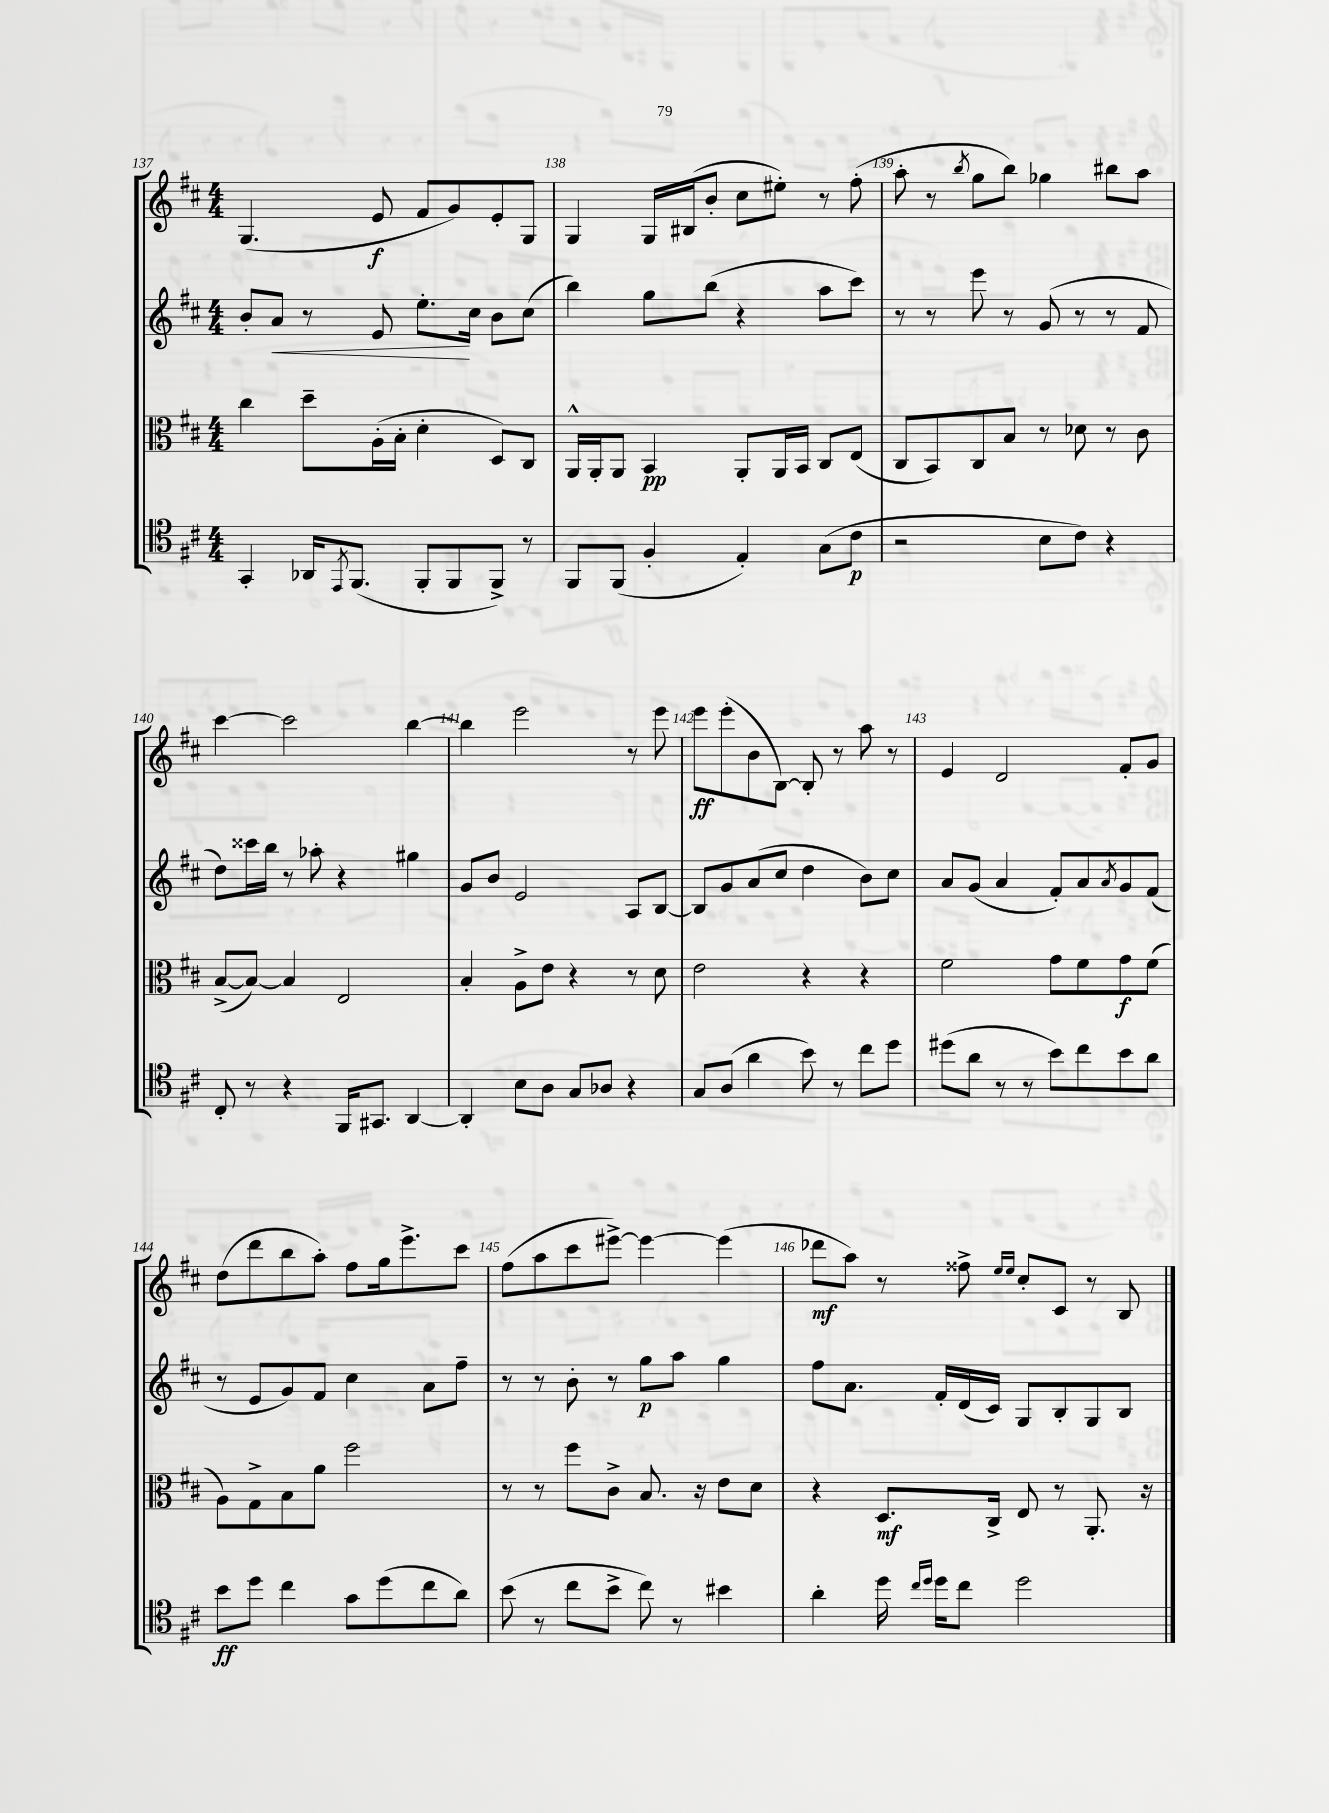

**kern	**dynam	**kern	**dynam	**kern	**dynam	**kern	**dynam
*part4	*part4	*part3	*part3	*part2	*part2	*part1	*part1
*staff4	*staff4	*staff3	*staff3	*staff2	*staff2	*staff1	*staff1
*clefC4	*	*clefC3	*	*clefG2	*	*clefG2	*
*k[f#c#]	*	*k[f#c#]	*	*k[f#c#]	*	*k[f#c#]	*
*M4/4	*	*M4/4	*	*M4/4	*	*M4/4	*
=137	=137	=137	=137	=137	=137	=137	=137
4GG'/	.	4cc#\	.	8b'/L	.	(4.G/	.
!	!	!	!	!	!LO:HP:b	!	!
.	.	.	.	8a/J	<	.	.
16AA-X/KL	.	8dd~\L	.	8r	.	.	.
8qEE/	.	.	.	.	.	.	.
(8.FF#/J	.	.	.	.	.	.	.
.	.	(16A'\L	.	8e/	.	8e/	f
.	.	16B'\JJ	.	.	.	.	.
8FF#'/L	.	4d'\	.	8.ee'\L	.	8f#/L	.
8FF#/	.	.	.	.	.	8g/)	.
.	.	.	.	16cc#\Jk	[	.	.
8FF#^/J)	.	8D/L)	.	8b\L	.	8e'/	.
8r	.	8C#/J	.	(8cc#\J	.	8G/J	.
=138	=138	=138	=138	=138	=138	=138	=138
8FF#/L	.	16AA^^/LL	.	4bb\)	.	4G/	.
.	.	16AA'/J	.	.	.	.	.
(8FF#/J	.	8AA/J	.	.	.	.	.
4F#'/	.	4BB/	pp	8gg\L	.	16G/LL	.
.	.	.	.	.	.	(16B#X/J	.
.	.	.	.	(8bb\J	.	8b'/J	.
4E'/)	.	8AA'/L	.	4r	.	8cc#\L	.
.	.	16AA/L	.	.	.	8ee#X'\J)	.
.	.	16BB/JJ	.	.	.	.	.
(8G\L	.	8C#/L	.	8aa\L	.	8r	.
8c#\J	p	(8E/J	.	8ccc#\J)	.	(8ff#'\	.
=139	=139	=139	=139	=139	=139	=139	=139
2r	.	8C#/L	.	8r	.	8aa'\	.
.	.	8BB/)	.	8r	.	8r	.
.	.	.	.	.	.	8qbb/	.
.	.	8C#/	.	8eee\	.	8gg\L	.
.	.	8B/J	.	8r	.	8bb\J)	.
8B\L	.	8r	.	(8g/	.	4gg-X\	.
8c#\J)	.	8d-X\	.	8r	.	.	.
4r	.	8r	.	8r	.	8bb#X\L	.
.	.	8c#\	.	8f#/	.	8aa\J	.
!!LO:LB:g=z
=140	=140	=140	=140	=140	=140	=140	=140
8C#'/	.	([8B^/L	.	8dd\L)	.	[4ccc#\	.
8r	.	8B/J_)	.	16ccc##X\L	.	.	.
.	.	.	.	16bb\JJ	.	.	.
4r	.	4B/]	.	8r	.	2ccc#\]	.
.	.	.	.	8aa-X'\	.	.	.
16FF#/KL	.	2E/	.	4r	.	.	.
8.GG#X/J	.	.	.	.	.	.	.
[4AA/	.	.	.	4gg#X\	.	[4bb\	.
=141	=141	=141	=141	=141	=141	=141	=141
4AA'/]	.	4B'/	.	8g/L	.	4bb\]	.
.	.	.	.	8b/J	.	.	.
8B\L	.	8A^\L	.	2e/	.	2eee\	.
8A\J	.	8e\J	.	.	.	.	.
8G/L	.	4r	.	.	.	.	.
8A-X/J	.	.	.	.	.	.	.
4r	.	8r	.	8A/L	.	8r	.
.	.	8d\	.	[8B/J	.	8eee\	.
=142	=142	=142	=142	=142	=142	=142	=142
8G/L	.	2e\	.	8B/L]	.	8eee\L	ff
(8A/J	.	.	.	8g/	.	(8eee'\	.
4a\	.	.	.	(8a/	.	8b\	.
.	.	.	.	8cc#/J	.	[8B\J)	.
8b\)	.	4r	.	4dd\	.	8B'/]	.
8r	.	.	.	.	.	8r	.
8cc#\L	.	4r	.	8b\L)	.	8aa\	.
8dd\J	.	.	.	8cc#\J	.	8r	.
=143	=143	=143	=143	=143	=143	=143	=143
(8dd#X\L	.	2f#\	.	8a/L	.	4e/	.
8a\J	.	.	.	(8g/J	.	.	.
8r	.	.	.	4a/	.	2d/	.
8r	.	.	.	.	.	.	.
8b\L)	.	8g\L	.	8f#'/L)	.	.	.
8cc#\	.	8f#\	.	8a/	.	.	.
.	.	.	.	8qa/	.	.	.
8b\	.	8g\	f	8g/	.	8f#'/L	.
8a\J	.	(8f#\J	.	(8f#/J	.	8g/J	.
!!LO:LB:g=z
=144	=144	=144	=144	=144	=144	=144	=144
8b\L	ff	8A\L)	.	8r	.	(8dd\L	.
8dd\J	.	8G^\	.	8e/L	.	8ddd\	.
4cc#\	.	8B\	.	8g/)	.	8bb\	.
.	.	8a\J	.	8f#/J	.	8aa'\J)	.
8g\L	.	2ff#\	.	4cc#\	.	8ff#\L	.
(8dd\	.	.	.	.	.	16gg\k	.
.	.	.	.	.	.	8.eee^\	.
8cc#\	.	.	.	8a\L	.	.	.
8a\J)	.	.	.	8ff#~\J	.	8ccc#\J	.
=145	=145	=145	=145	=145	=145	=145	=145
(8b\	.	8r	.	8r	.	(8ff#\L	.
8r	.	8r	.	8r	.	8aa\	.
8cc#\L	.	8ff#\L	.	8b'\	.	8ccc#\	.
8b^\J	.	8c#^\J	.	8r	.	[8eee#X^\J)	.
8cc#\)	.	8.B/	.	8gg\L	p	4eee#\_	.
8r	.	.	.	8aa\J	.	.	.
.	.	16r	.	.	.	.	.
4b#X\	.	8e\L	.	4gg\	.	(4eee#\]	.
.	.	8d\J	.	.	.	.	.
=146	=146	=146	=146	=146	=146	=146	=146
4a'\	.	4r	.	8ff#\L	.	8ddd-X\L	mf
.	.	.	.	8.a\J	.	8aa\J)	.
16dd\	.	8.D/L	mf	.	.	8r	.
16qqcc#/LL	.	.	.	.	.	.	.
16qqdd/JJ	.	.	.	.	.	.	.
16dd\KL	.	.	.	16f#'/LL	.	.	.
8cc#\J	.	.	.	(16d/	.	8ff##X^\	.
.	.	16C#^/Jk	.	16c#/JJ)	.	.	.
.	.	.	.	.	.	16qqee/LL	.
.	.	.	.	.	.	16qqee/JJ	.
2dd\	.	8E/	.	8G/L	.	8cc#'/L	.
.	.	8r	.	8B'/	.	8c#/J	.
.	.	8.AA'/	.	8G/	.	8r	.
.	.	.	.	8B/J	.	8B/	.
.	.	16r	.	.	.	.	.
==	==	==	==	==	==	==	==
*-	*-	*-	*-	*-	*-	*-	*-
